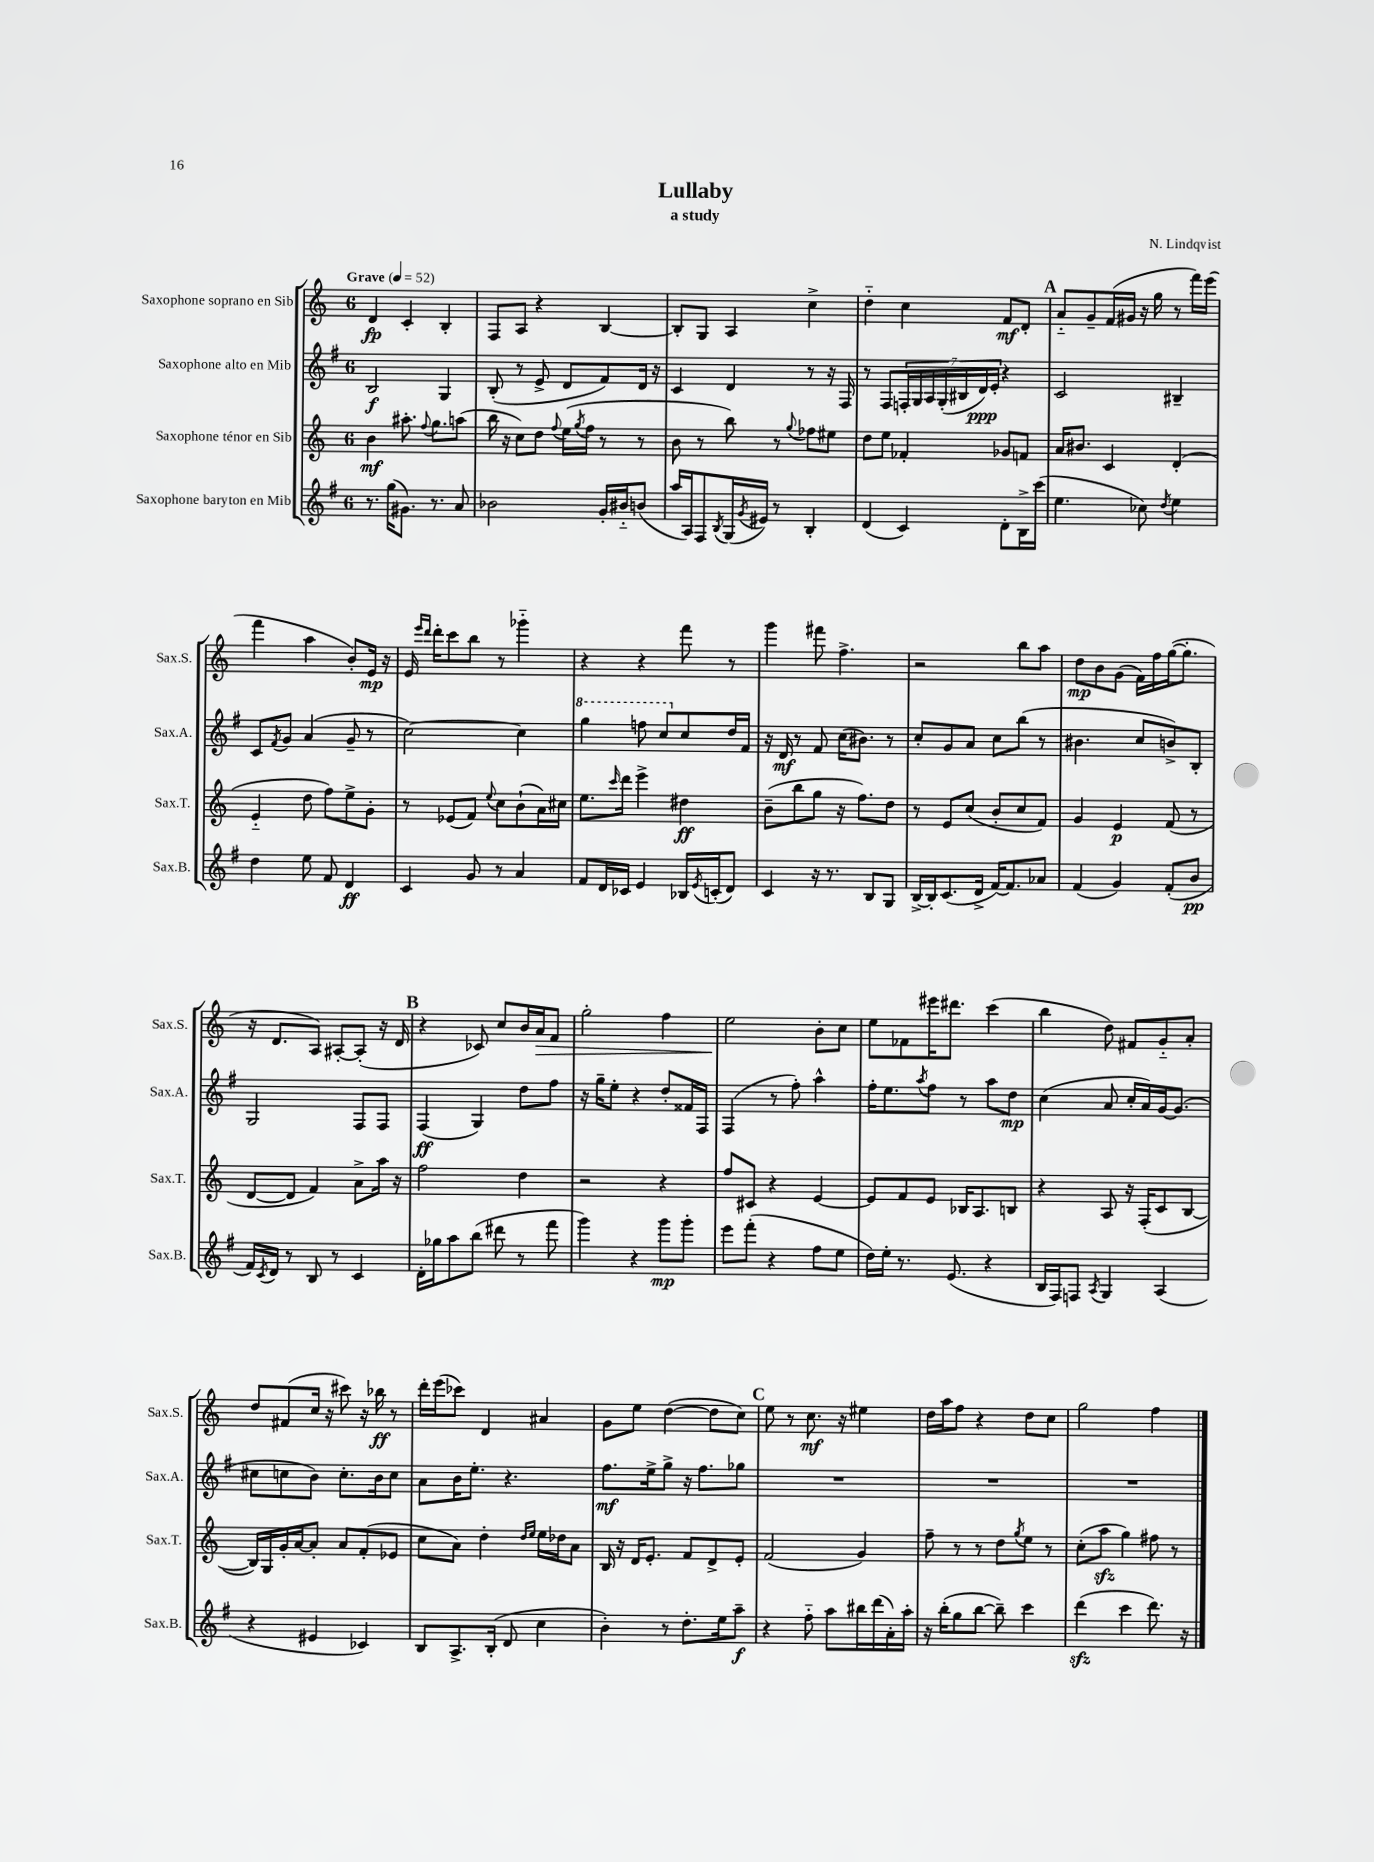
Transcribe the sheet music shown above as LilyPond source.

\header { title = "Lullaby" composer = "N. Lindqvist" subtitle = "a study" }
<<
\new StaffGroup <<
\new Staff = "s0" \with { instrumentName = "Saxophone soprano en Sib" shortInstrumentName = "Sax.S." } {
    \clef treble \key c \major \once \override Staff.TimeSignature.style = #'single-digit \time 6/8 \tempo "Grave" 4 = 52
    d'4\fp c'4-. b4-. |
    f8 a8 r4 b4~ |
    b8-. g8 a4 c''4-> |
    d''4-_ c''4 f'8\mf d'8-. |
    \mark \markup { \bold "A" } a'8-_ g'8-- f'16( gis'16 r16 g''16 r8 f'''16) e'''16( |
    f'''4 a''4 b'8-.) e'16\mp r16 |
    e'16 \grace { e'''16 d'''16 } d'''16-. c'''8 b''8 r8 ges'''4-_ |
    r4 r4 f'''8 r8 |
    g'''4 fis'''8 f''4.-> |
    r2 b''8 a''8 |
    d''8\mp b'8 g'8( f'16) f''16 g''16~( g''8.-. |
    r16 d'8. a8) ais8~-. ais8-.( r16 d'16 |
    \mark \markup { \bold "B" } r4 ces'8) c''8 b'16 a'16\> f'8 |
    g''2-. f''4 |
    e''2\! b'8-. c''8 |
    e''8 fes'8 eis'''16 dis'''8. c'''4( |
    b''4 d''8) fis'8 g'8-_ a'8-. |
    d''8 fis'8( c''16 r16 cis'''8) r16 bes''16\ff r8 |
    d'''16-. e'''16( ces'''8) d'4 ais'4 |
    g'8 e''8 d''4~( d''8 c''8) |
    \mark \markup { \bold "C" } e''8 r8 c''8.\mf r16 eis''4 |
    d''16 a''16 f''8 r4 d''8 c''8 |
    g''2 f''4 \bar "|." |
}
\new Staff = "s1" \with { instrumentName = "Saxophone alto en Mib" shortInstrumentName = "Sax.A." } {
    \clef treble \key g \major \once \override Staff.TimeSignature.style = #'single-digit \time 6/8
    b2\f g4 |
    b8-.( r8 e'8-> d'8 fis'8) d'16 r16 |
    c'4 d'4 r8 r16 fis16 |
    r8 fis8 \tuplet 7/4 { f16-. g16 a16 g16-.( bis16 d'16\ppp) e'16-. } r4 |
    \mark \markup { \bold "A" } c'2 bis4-- |
    c'8 \acciaccatura { fis'8 } g'8 a'4( g'8-- r8 |
    c''2~) c''4 |
    \ottava #1 g'''4 f'''8 c'''8 \ottava #0 c''8 d''16 fis'16 |
    r16 d'16\mf r8 fis'8 c''16( bis'8.) r8 |
    c''8-. g'8 a'8 c''8 b''8( r8 |
    bis'4. c''8 b'8->) b8-. |
    g2 fis8 fis8 |
    \mark \markup { \bold "B" } fis4\ff( g4) d''8 fis''8 |
    r16 g''16-- e''8-. r4 d''8-. fisis'16 fis16 |
    fis4( r8 fis''8-.) a''4-^ |
    fis''16-. e''8. \acciaccatura { a''8 } fis''8 r8 a''8 d''8\mp |
    c''4( a'8 c''16-. a'16) g'16~ g'8.( |
    cis''8 c''8 b'8) c''8.-. b'16 c''8 |
    a'8 b'16 e''8.-. r4. |
    fis''8.\mf e''16-> g''8-> r16 fis''8. ges''8 |
    \mark \markup { \bold "C" } R2. |
    R2. |
    R2. \bar "|." |
}
\new Staff = "s2" \with { instrumentName = "Saxophone ténor en Sib" shortInstrumentName = "Sax.T." } {
    \clef treble \key c \major \once \override Staff.TimeSignature.style = #'single-digit \time 6/8
    b'4\mf ais''8.-. \appoggiatura { f''8 } g''8. a''8( |
    b''16 r16 c''8) d''8 \appoggiatura { f''8 } e''16( \acciaccatura { g''8 } f''16 r8 r8 |
    b'8 r8 b''8) r8 \appoggiatura { g''8 } fes''8 eis''8 |
    d''8 e''8 fes'4-. ges'8 f'8 |
    \mark \markup { \bold "A" } a'16 bis'8. c'4 d'4-.( |
    e'4-_ d''8 f''8) e''8-> g'8-. |
    r8 ees'8( f'8) \appoggiatura { e''8 } c''8 b'8-!( a'16) cis''16 |
    e''8. \grace { c'''16 } d'''16 e'''4-> dis''4\ff |
    b'8--( b''8 g''8 r16 f''8.) d''8 |
    r8 e'8 c''8( b'8-. c''8 f'8) |
    g'4 e'4\p f'8( r8 |
    d'8~ d'8 f'4) a'8-> a''16 r16 |
    \mark \markup { \bold "B" } f''2 d''4 |
    r2 r4 |
    f''8 cis'8 r4 e'4~ |
    e'8 f'8 e'8 bes16 a8. b8 |
    r4 a8 r16 f16-.( c'8 b8~ |
    b16) g16 g'16-. a'16~ a'8-. a'8 f'8-.( ees'8 |
    c''8 a'8) d''4-. \grace { d''16 e''16 } e''16 des''16 a'8 |
    b16 r16 d'16 e'8.-. f'8 d'8-> e'8-. |
    \mark \markup { \bold "C" } f'2( g'4) |
    f''8-- r8 r8 d''8 \acciaccatura { g''8 } e''8 r8 |
    c''8-.( a''8\sfz g''4) fis''8 r8 \bar "|." |
}
\new Staff = "s3" \with { instrumentName = "Saxophone baryton en Mib" shortInstrumentName = "Sax.B." } {
    \clef treble \key g \major \once \override Staff.TimeSignature.style = #'single-digit \time 6/8
    r8. g''16( gis'8.) r8. a'8 |
    bes'2 g'16-. bis'16-_ b'8( |
    a''16 a16) fis8 \acciaccatura { b8 } g16( \acciaccatura { g'8 } eis'16) r8 b4-. |
    d'4( c'4) d'8-. b16-> c'''16( |
    \mark \markup { \bold "A" } e''4. ces''8) \acciaccatura { d''8 } e''4 |
    d''4 e''8 fis'8 d'4\ff |
    c'4 g'8 r8 a'4 |
    fis'8 d'16 ces'16 e'4 bes16 \acciaccatura { e'8 } c'16-.( d'8) |
    c'4 r16 r8. b8 g8 |
    b16~-> b16-. c'8.( d'16-> fis'16~) fis'8. aes'8 |
    fis'4( g'4) fis'8-.( b'8\pp |
    fis'16) \acciaccatura { c'8 } d'16 r8 b8 r8 c'4 |
    \mark \markup { \bold "B" } d'16-. ges''16 a''8 b''8( dis'''8 r8 fis'''8 |
    g'''4) r4 g'''8\mp g'''8-. |
    e'''8 fis'''8-.( r4 fis''8 e''8 |
    d''16) e''16-. r8. e'8.( r4 |
    b16 fis16) f8 \acciaccatura { a8 } g4 a4( |
    r4 eis'4 ces'4) |
    b8 a8.-> b16-.( d'8 c''4 |
    b'4-.) r8 d''8.-. e''16 a''8--\f |
    \mark \markup { \bold "C" } r4 fis''8-_ a''8 bis''16 d'''16( a'16-.) a''16-. |
    r16 b''16-.( g''8 b''8~ b''8--) c'''4 |
    d'''4\sfz( c'''4 d'''8.) r16 \bar "|." |
}
>>
>>
\layout { \context { \Score \remove "Bar_number_engraver" } }
